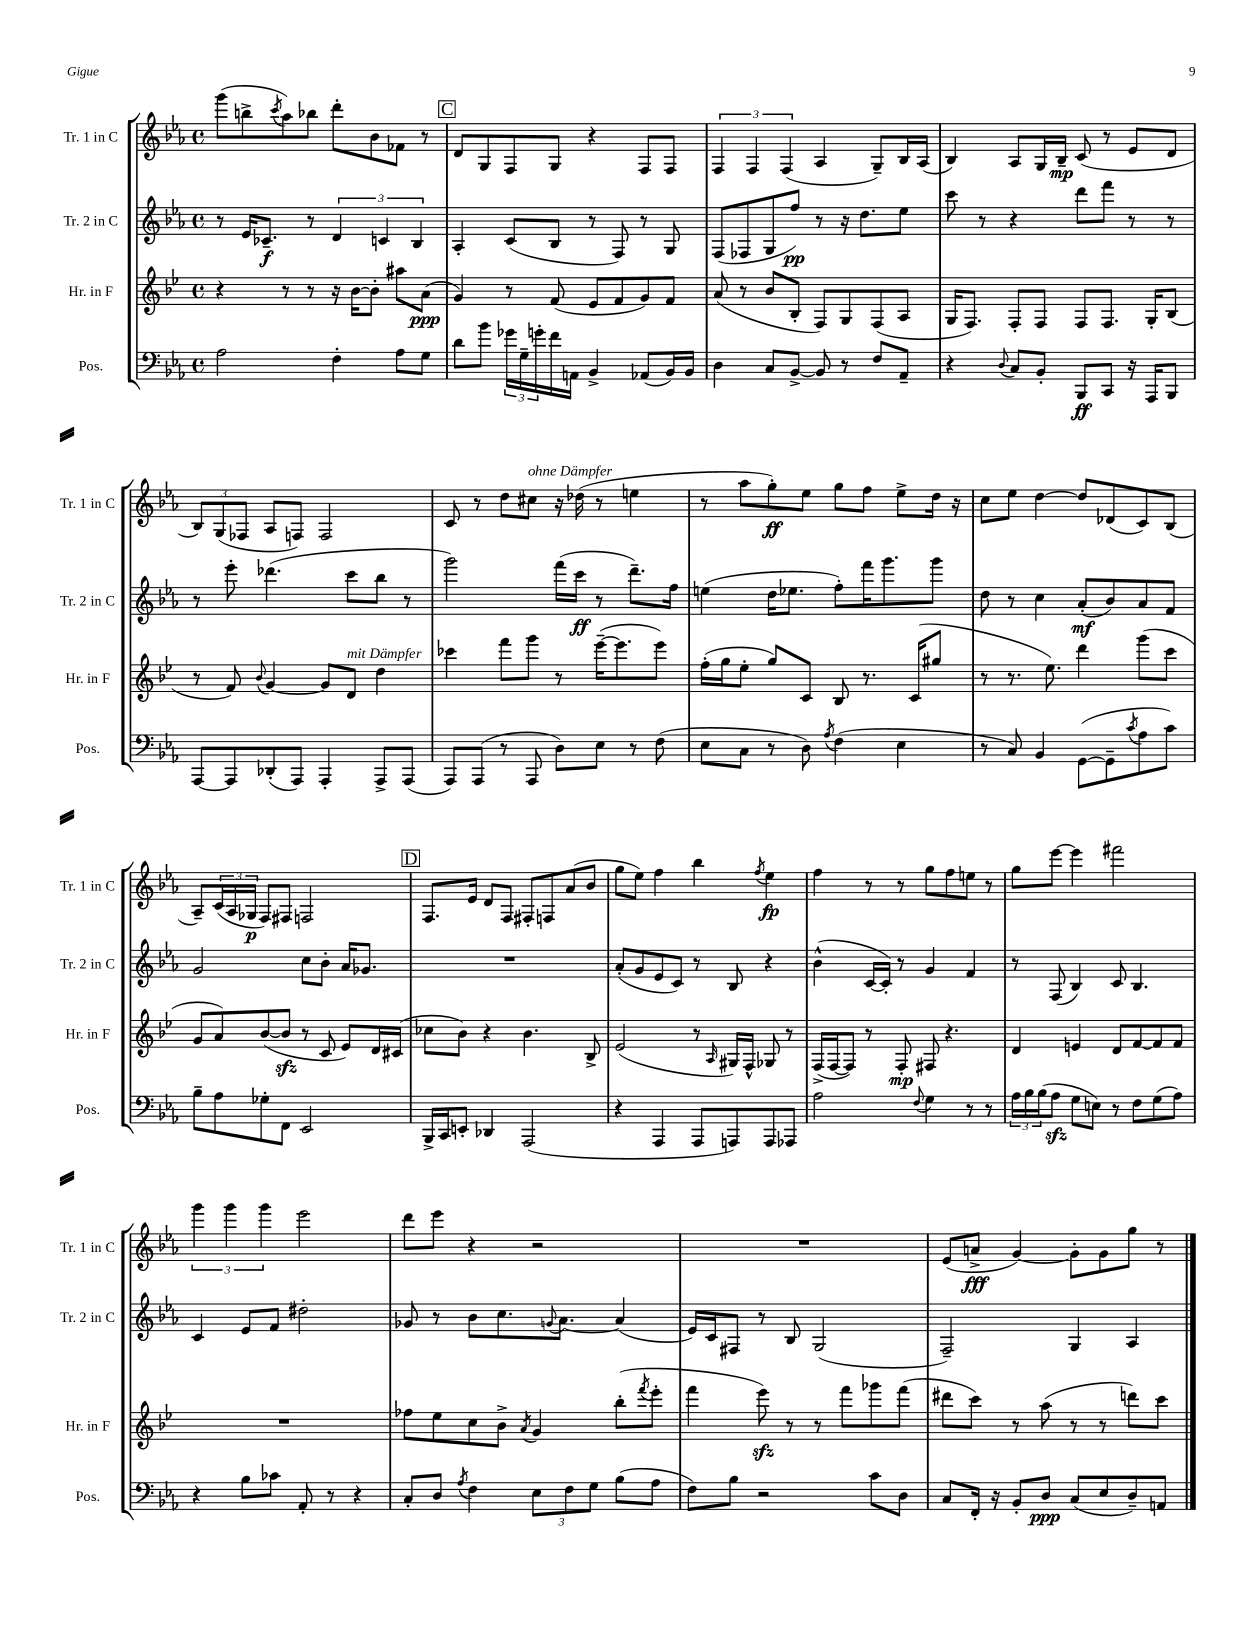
<<
\new StaffGroup <<
\new Staff = "s0" \with { instrumentName = "Tr. 1 in C" shortInstrumentName = "Tr. 1 in C" } {
    \clef treble \key ees \major \defaultTimeSignature \time 4/4
    g'''8( b''8-> \acciaccatura { c'''8 } aes''8) bes''8 d'''8-. bes'8 fes'8 r8 |
    \mark \markup { \box "C" } d'8 g8 f8 g8 r4 f8 f8 |
    \tuplet 3/2 { f4 f4 f4( } aes4 g8--) bes16 aes16( |
    bes4) aes8 g16 bes16--\mp c'8( r8 ees'8 d'8 |
    \tuplet 3/2 { bes8) g8( fes8 } aes8 f8) f2 |
    c'8 r8 d''8 cis''8^\markup { \italic "ohne Dämpfer" } r16 des''16( r8 e''4 |
    r8 aes''8 g''8-.\ff) ees''8 g''8 f''8 ees''8-> d''16 r16 |
    c''8 ees''8 d''4~ d''8 des'8( c'8) bes8( |
    aes8--) \tuplet 3/2 { c'16( aes16 ges16\p } f8) fis8 f2 |
    \mark \markup { \box "D" } f8. ees'16 d'8 f8 fis8-. f8 aes'8( bes'8 |
    g''8 ees''8) f''4 bes''4 \acciaccatura { f''8 } ees''4\fp |
    f''4 r8 r8 g''8 f''8 e''8 r8 |
    g''8 ees'''8~ ees'''4 fis'''2 |
    \tuplet 3/2 { g'''4 g'''4 g'''4 } ees'''2 |
    d'''8 ees'''8 r4 r2 |
    R1 |
    ees'8( a'8->\fff g'4~) g'8-. g'8 g''8 r8 \bar "|." |
}
\new Staff = "s1" \with { instrumentName = "Tr. 2 in C" shortInstrumentName = "Tr. 2 in C" } {
    \clef treble \key ees \major \defaultTimeSignature \time 4/4
    r8 ees'16 ces'8.--\f r8 \tuplet 3/2 { d'4 c'4 bes4 } |
    \mark \markup { \box "C" } aes4-. c'8( bes8 r8 f8) r8 g8 |
    f8( fes8 g8 f''8\pp) r8 r16 d''8. ees''8 |
    c'''8 r8 r4 d'''8 f'''8 r8 r8 |
    r8 ees'''8-. des'''4.( c'''8 bes''8 r8 |
    g'''2) f'''16( c'''16\ff r8 d'''8.--) f''16 |
    e''4( d''16 ees''8. f''8-.) f'''16 g'''8. g'''8 |
    d''8 r8 c''4 aes'8-.\mf( bes'8) aes'8 f'8 |
    g'2 c''8 bes'8-. aes'16 ges'8. |
    \mark \markup { \box "D" } R1 |
    aes'8-.( g'8 ees'8 c'8) r8 bes8 r4 |
    bes'4-^( c'16~ c'16-.) r8 g'4 f'4 |
    r8 f8( bes4) c'8 bes4. |
    c'4 ees'8 f'8 dis''2-. |
    ges'8 r8 bes'8 c''8. \appoggiatura { g'8 } aes'8.~ aes'4( |
    ees'16) c'16 fis8 r8 bes8 g2( |
    f2--) g4 aes4 \bar "|." |
}
\new Staff = "s2" \with { instrumentName = "Hr. in F" shortInstrumentName = "Hr. in F" } {
    \clef treble \key bes \major \defaultTimeSignature \time 4/4
    r4 r8 r8 r16 bes'16~ bes'8-. ais''8 a'8\ppp( |
    \mark \markup { \box "C" } g'4) r8 f'8( ees'8 f'8 g'8) f'8 |
    a'8( r8 bes'8 bes8-. f8) g8 f8( a8 |
    g16 f8.) f8-. f8 f8 f8. g16-. bes8( |
    r8 f'8) \appoggiatura { bes'8 } g'4~ g'8 d'8^\markup { \italic "mit Dämpfer" } d''4 |
    ces'''4 f'''8 g'''8 r8 ees'''16~--( ees'''8. ees'''8) |
    f''16-.( g''16 ees''8-. g''8) c'8 bes8 r8. c'16( gis''8 |
    r8 r8. ees''8.) d'''4 g'''8( c'''8 |
    g'8 a'8) bes'8~( bes'8\sfz r8 c'8 ees'8) d'16 cis'16( |
    \mark \markup { \box "D" } ces''8 bes'8) r4 bes'4. bes8-> |
    ees'2( r8 \grace { a16 } gis16) f16-^ ges8 r8 |
    f16->( f16~ f8) r8 f8-.\mp fis8 r4. |
    d'4 e'4 d'8 f'8~ f'8 f'8 |
    R1 |
    fes''8 ees''8 c''8 bes'8-> \acciaccatura { a'8 } g'4 bes''8-.( \acciaccatura { f'''8 } ees'''8-. |
    f'''4 ees'''8\sfz) r8 r8 f'''8 ges'''8 f'''8( |
    dis'''8 c'''8) r8 a''8( r8 r8 d'''8) c'''8 \bar "|." |
}
\new Staff = "s3" \with { instrumentName = "Pos." shortInstrumentName = "Pos." } {
    \clef bass \key ees \major \defaultTimeSignature \time 4/4
    aes2 f4-. aes8 g8 |
    \mark \markup { \box "C" } d'8 bes'8 \tuplet 3/2 { ges'16 g16-- g'16-. } f'16 a,16 bes,4-> aes,8( bes,16) bes,16 |
    d4 c8 bes,8~-> bes,8 r8 f8 aes,8-- |
    r4 \appoggiatura { d8 } c8 bes,8-. bes,,8\ff c,8 r16 aes,,16 bes,,8 |
    aes,,8~ aes,,8 des,8-.( aes,,8) aes,,4-. aes,,8-> aes,,8( |
    aes,,8) aes,,8( r8 aes,,8 d8) ees8 r8 f8( |
    ees8 c8 r8 d8) \acciaccatura { aes8 } f4( ees4 |
    r8 c8) bes,4 g,8~( g,8-- \acciaccatura { c'8 } aes8 c'8) |
    bes8-- aes8 ges8-. f,8 ees,2 |
    \mark \markup { \box "D" } bes,,16-> c,16 e,8-. des,4 aes,,2( |
    r4 aes,,4 aes,,8 a,,8) a,,8 aes,,8 |
    aes2 \appoggiatura { f8 } g4 r8 r8 |
    \tuplet 3/2 { aes16 bes16 bes16( } aes8\sfz g8 e8) r8 f8 g8( aes8) |
    r4 bes8 ces'8 aes,8-. r8 r4 |
    c8-. d8 \acciaccatura { aes8 } f4 \tuplet 3/2 { ees8 f8 g8 } bes8( aes8 |
    f8) bes8 r2 c'8 d8 |
    c8 f,16-. r16 bes,8-. d8\ppp c8( ees8 d8--) a,8 \bar "|." |
}
>>
>>
\layout { \context { \Score \remove "Bar_number_engraver" } }
